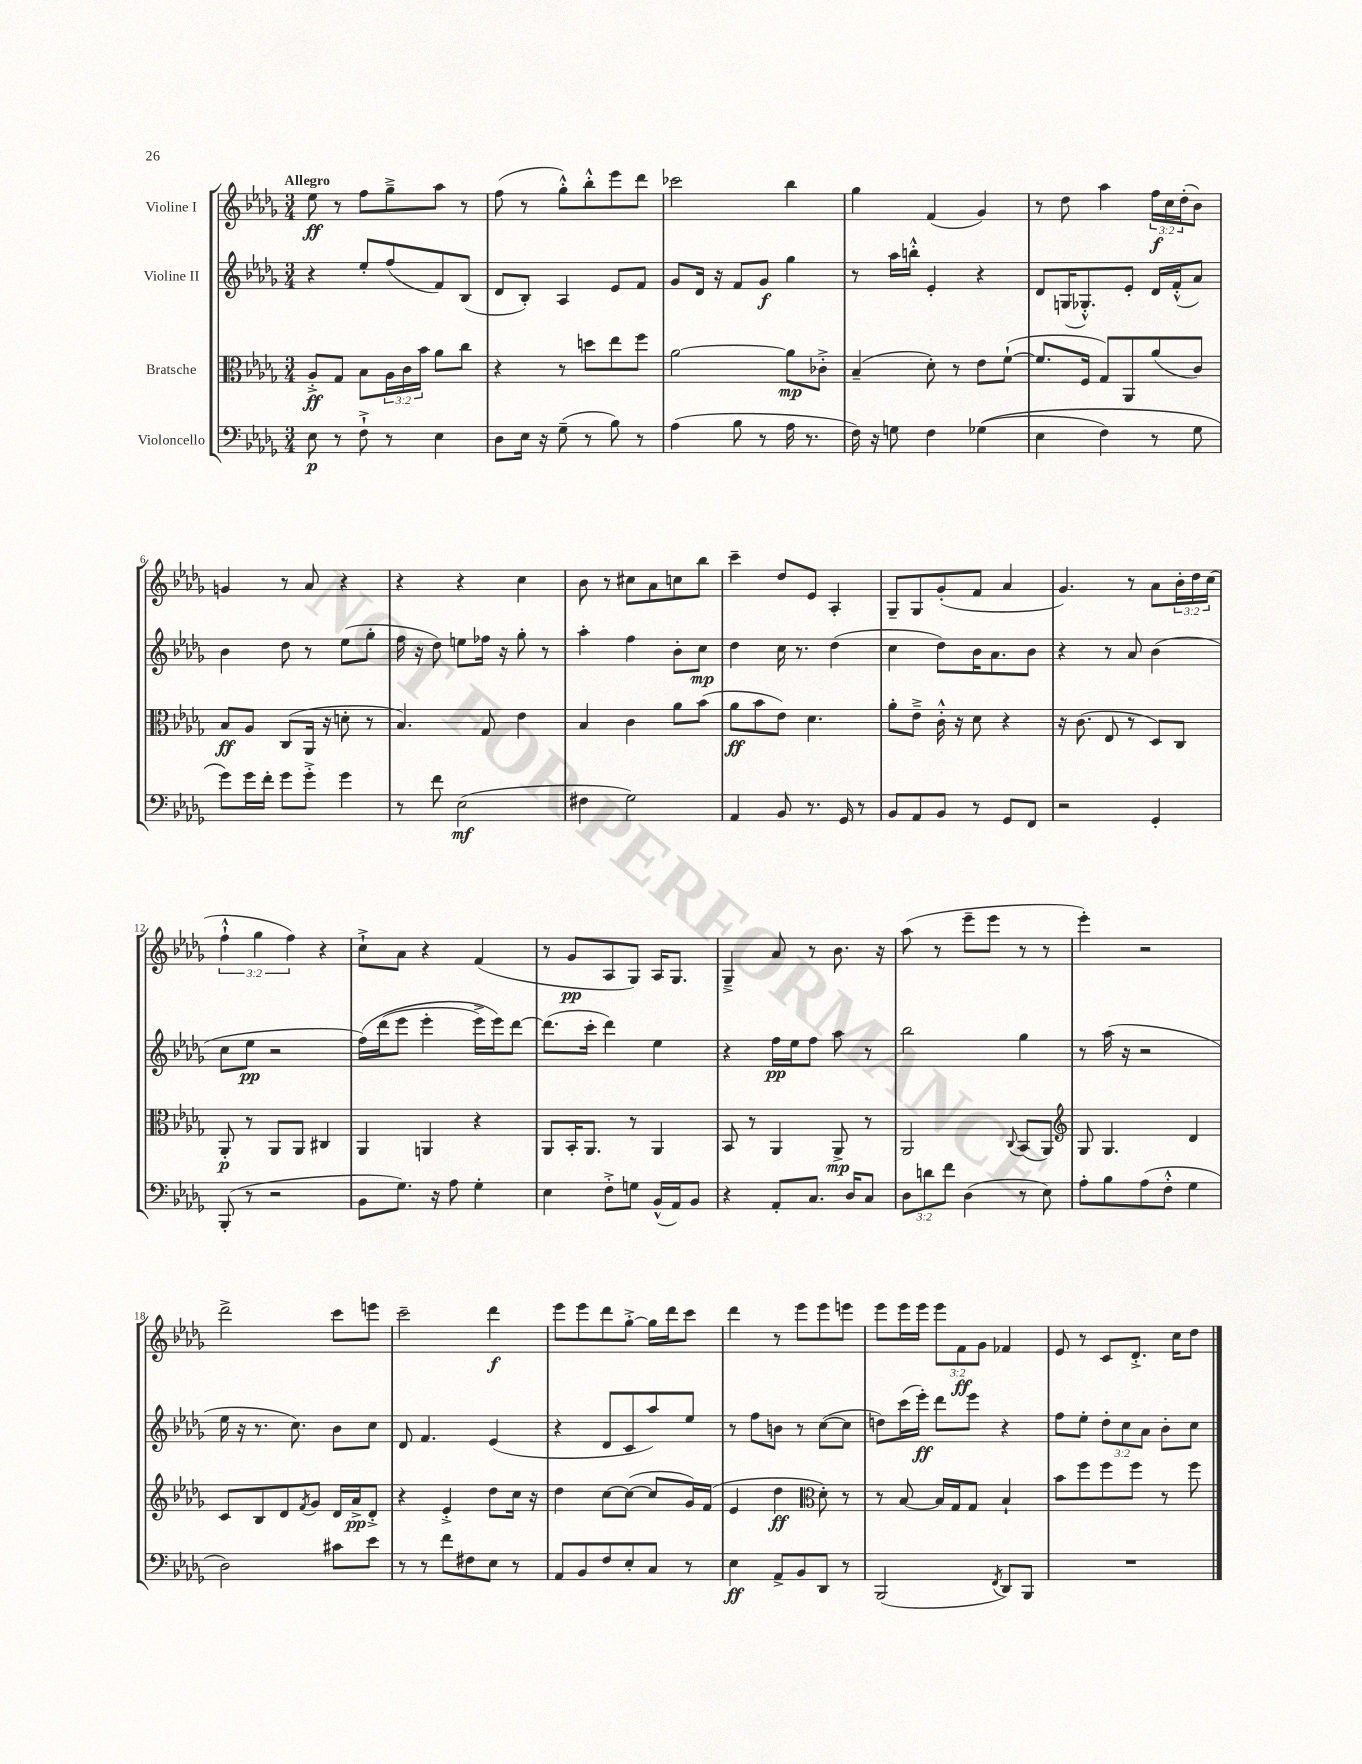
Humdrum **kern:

**kern	**dynam	**kern	**dynam	**kern	**dynam	**kern	**dynam
*part4	*part4	*part3	*part3	*part2	*part2	*part1	*part1
*staff4	*staff4	*staff3	*staff3	*staff2	*staff2	*staff1	*staff1
*I"Violoncello	*	*I"Bratsche	*	*I"Violine II	*	*I"Violine I	*
*clefF4	*	*clefC3	*	*clefG2	*	*clefG2	*
*k[b-e-a-d-g-]	*	*k[b-e-a-d-g-]	*	*k[b-e-a-d-g-]	*	*k[b-e-a-d-g-]	*
*M3/4	*	*M3/4	*	*M3/4	*	*M3/4	*
=1	=1	=1	=1	=1	=1	=1	=1
!	!	!	!	!	!	!LO:TX:a:B:t=Allegro	!
8E-\	p	8A-'^/L	ff	4r	.	8ee-\	ff
8r	.	8G-/J	.	.	.	8r	.
8F`^\	.	8B-\L	.	8ee-'/L	.	8ff\L	.
8r	.	24A-\L	.	(8ff/	.	8gg-~^\	.
.	.	24c\	.	.	.	.	.
.	.	24b-\JJ	.	.	.	.	.
4E-\	.	8a-\L	.	8f/)	.	8aa-\J	.
.	.	8cc\J	.	(8B-/J	.	8r	.
=2	=2	=2	=2	=2	=2	=2	=2
8D-\L	.	4r	.	8d-/L	.	(8ff\	.
16E-\Jk	.	.	.	8B-'/J)	.	8r	.
16r	.	.	.	.	.	.	.
(8G-~\	.	8r	.	4A-/	.	8gg-'^^\L)	.
8r	.	8ddn\L	.	.	.	8bb-'^^\	.
8B-\)	.	8ee-\	.	8e-/L	.	8eee-\	.
8r	.	8ff\J	.	8f/J	.	8ddd-\J	.
=3	=3	=3	=3	=3	=3	=3	=3
(4A-\	.	[2a-\	.	8g-/L	.	2ccc-X\	.
.	.	.	.	16d-/Jk	.	.	.
.	.	.	.	16r	.	.	.
8B-\	.	.	.	8f/L	.	.	.
8r	.	.	.	8g-/J	f	.	.
16A-\	.	8a-\L]	mp	4gg-\	.	4bb-\	.
8.r	.	.	.	.	.	.	.
.	.	8c-X'^\J	.	.	.	.	.
=4	=4	=4	=4	=4	=4	=4	=4
16F\)	.	(4B-~/	.	8r	.	4gg-\	.
16r	.	.	.	.	.	.	.
8Gn\	.	.	.	16aa-\LL	.	.	.
.	.	.	.	16bbn'^^\JJ	.	.	.
4F\	.	8d-'\)	.	4e-'/	.	(4f/	.
.	.	8r	.	.	.	.	.
((4G-X\	.	8e-\L	.	4r	.	4g-/)	.
.	.	([8f`\J	.	.	.	.	.
=5	=5	=5	=5	=5	=5	=5	=5
4E-\	.	8.f/L]	.	8d-/L	.	8r	.
.	.	.	.	(16Gn/K	.	8dd-\	.
.	.	16F/Jk	.	8.G-X'^^/)	.	.	.
4F\)	.	8G-/L)	.	.	.	4aa-\	.
.	.	8AA-/	.	8e-'/J	.	.	.
8r	.	(8a-/	.	16d-/LL	.	24ff\LL	f
.	.	.	.	.	.	24cc\	.
.	.	.	.	(16f'^^/J	.	.	.
.	.	.	.	.	.	(24dd-'\J	.
8G-\	.	8c/J)	.	8a-/J)	.	8b-\J)	.
!!LO:LB:g=z
=6	=6	=6	=6	=6	=6	=6	=6
8g-\L)	.	8B-/L	ff	4b-\	.	4gn/	.
16g-\L	.	8A-/J	.	.	.	.	.
16f'\JJ	.	.	.	.	.	.	.
8g-\L	.	(8C/L	.	8dd-\	.	8r	.
8g-'^\J	.	16AA-/Jk	.	8r	.	8a-/	.
.	.	16r	.	.	.	.	.
4g-\	.	8dn'\	.	(8ee-\L	.	4r	.
.	.	8r	.	8gg-'\J	.	.	.
=7	=7	=7	=7	=7	=7	=7	=7
8r	.	4.B-/)	.	16ff\	.	4r	.
.	.	.	.	16r	.	.	.
8f\	.	.	.	8dd-\)	.	.	.
(2E-\	mf	.	.	8een\L	.	4r	.
.	.	8G-/	.	16ff-X\Jk	.	.	.
.	.	.	.	16r	.	.	.
.	.	4e-\	.	8gg-'\	.	4cc\	.
.	.	.	.	8r	.	.	.
=8	=8	=8	=8	=8	=8	=8	=8
4F#X\	.	4B-/	.	4aa-'\	.	8b-\	.
.	.	.	.	.	.	8r	.
2G-\)	.	4c\	.	4ff\	.	8cc#X\L	.
.	.	.	.	.	.	8a-\	.
.	.	8a-\L	.	8b-'\L	.	8ccn\	.
.	.	(8b-\J	.	8cc\J	mp	8bb-\J	.
=9	=9	=9	=9	=9	=9	=9	=9
4AA-/	.	8a-\L	ff	4dd-\	.	4ccc~\	.
.	.	8b-\	.	.	.	.	.
8BB-/	.	8e-\J)	.	16cc\	.	8dd-/L	.
.	.	.	.	8.r	.	.	.
8.r	.	4.d-\	.	.	.	8e-/J	.
.	.	.	.	(4dd-\	.	4A-'/	.
16GG-/	.	.	.	.	.	.	.
8r	.	.	.	.	.	.	.
=10	=10	=10	=10	=10	=10	=10	=10
8BB-/L	.	8a-'\L	.	4cc\	.	8G-~/L	.
8AA-/	.	8e-~^\J	.	.	.	8G-/	.
8BB-/J	.	16c'^^\	.	8dd-\L)	.	(8g-'/	.
.	.	16r	.	.	.	.	.
8r	.	8d-\	.	16b-\K	.	8f/J	.
.	.	.	.	8.a-\	.	.	.
8GG-/L	.	4r	.	.	.	4a-/	.
8FF/J	.	.	.	8b-\J	.	.	.
=11	=11	=11	=11	=11	=11	=11	=11
2r	.	16r	.	4r	.	4.g-/)	.
.	.	(8.c\	.	.	.	.	.
.	.	8E-/	.	8r	.	.	.
.	.	8r	.	8a-/	.	8r	.
4GG-'/	.	8D-/L)	.	(4b-\	.	8a-\L	.
.	.	8C/J	.	.	.	24b-'\L	.
.	.	.	.	.	.	24dd-\	.
.	.	.	.	.	.	(24cc\JJ	.
!!LO:LB:g=z
=12	=12	=12	=12	=12	=12	=12	=12
(8BBB-'/	.	8AA-'/	p	8cc\L	.	6ff`^^\	.
8r	.	8r	.	8ee-\J	pp	.	.
.	.	.	.	.	.	6gg-\	.
2r	.	8AA-/L	.	2r	.	.	.
.	.	.	.	.	.	6ff\)	.
.	.	8AA-/J	.	.	.	.	.
.	.	4C#X/	.	.	.	4r	.
=13	=13	=13	=13	=13	=13	=13	=13
8BB-\L	.	4AA-/	.	(16ff\LL)	.	8cc`^\L	.
.	.	.	.	(16ddd-\J	.	.	.
8.G-\J)	.	.	.	8eee-\J	.	8a-\J	.
.	.	4AAn/	.	4eee-'\	.	4r	.
16r	.	.	.	.	.	.	.
8A-\	.	.	.	.	.	.	.
4G-'\	.	4r	.	16eee-^\LL)	.	(4f/	.
.	.	.	.	16eee-\J)	.	.	.
.	.	.	.	[8ddd-\J	.	.	.
=14	=14	=14	=14	=14	=14	=14	=14
4E-\	.	8AA-/L	.	(8.ddd-\L]	.	8r	.
.	.	16BB-'/K	.	.	.	8g-/L	pp
.	.	8.AA-/J	.	16ccc'\Jk	.	.	.
8F'^\L	.	.	.	4ddd-\)	.	8A-/	.
8Gn\J	.	8r	.	.	.	8G-/J)	.
(16BB-^^/LL	.	4AA-/	.	4ee-\	.	16A-/KL	.
16AA-/J)	.	.	.	.	.	8.G-/J	.
8BB-/J	.	.	.	.	.	.	.
=15	=15	=15	=15	=15	=15	=15	=15
4r	.	8BB-/	.	4r	.	4G-~^/	.
.	.	8r	.	.	.	.	.
8AA-'/L	.	4AA-/	.	16ff\LL	pp	8a-/	.
.	.	.	.	16ee-\J	.	.	.
8.C/J	.	.	.	8ff\J	.	8r	.
.	.	8AA-^/	mp	8aa-\	.	8.b-\	.
16D-/KL	.	.	.	.	.	.	.
8C/J	.	8r	.	8r	.	.	.
.	.	.	.	.	.	16r	.
=16	=16	=16	=16	=16	=16	=16	=16
12D-\L	.	2AA-/	.	2bb-\	.	(8aa-\	.
12dn\	.	.	.	.	.	.	.
.	.	.	.	.	.	8r	.
12f\J	.	.	.	.	.	.	.
(4D-\	.	.	.	.	.	8eee-~\L	.
.	.	.	.	.	.	8eee-\J	.
.	.	8qqC/	.	.	.	.	.
8r	.	(8BB-/L	.	4gg-\	.	8r	.
8E-\)	.	8AA-/J)	.	.	.	8r	.
=17	=17	=17	=17	=17	=17	=17	=17
*	*	*clefG2	*	*	*	*	*
8A-'\L	.	8G-/	.	8r	.	4eee-'\)	.
8B-\	.	4.G-/	.	(16aa-\	.	.	.
.	.	.	.	16r	.	.	.
(8A-\	.	.	.	2r	.	2r	.
8F'^^\J	.	.	.	.	.	.	.
4G-\	.	4d-/	.	.	.	.	.
!!LO:LB:g=z
=18	=18	=18	=18	=18	=18	=18	=18
2D-\)	.	8c/L	.	16ee-\	.	2ddd-^\	.
.	.	.	.	16r	.	.	.
.	.	8B-/	.	8.r	.	.	.
.	.	8d-/	.	.	.	.	.
.	.	.	.	8.cc\)	.	.	.
.	.	8qf/	.	.	.	.	.
.	.	8g-/J	.	.	.	.	.
8c#X\L	.	16d-/LL	.	8b-\L	.	8ccc\L	.
.	.	16a-^/J	pp	.	.	.	.
8e-\J	.	8d-'^/J	.	8cc\J	.	8eeen\J	.
=19	=19	=19	=19	=19	=19	=19	=19
8r	.	4r	.	8d-/	.	2ccc~\	.
8r	.	.	.	4.f/	.	.	.
8f\L	.	4e-'^/	.	.	.	.	.
8F#X\	.	.	.	.	.	.	.
8E-\J	.	8dd-\L	.	(4e-/	.	4ddd-\	f
8r	.	16cc\Jk	.	.	.	.	.
.	.	16r	.	.	.	.	.
=20	=20	=20	=20	=20	=20	=20	=20
8AA-/L	.	4dd-\	.	4r	.	8eee-\L	.
8BB-/	.	.	.	.	.	8eee-\	.
8F/	.	[8cc\L	.	8d-/L	.	8ddd-\	.
8E-'/	.	(8cc\J_	.	8c/	.	[8gg-'^\J	.
8C/J	.	8cc/L]	.	8aa-/)	.	16gg-\LL]	.
.	.	.	.	.	.	16ddd-\J	.
8r	.	16g-/L)	.	8ee-/J	.	8ccc\J	.
.	.	(16f/JJ	.	.	.	.	.
=21	=21	=21	=21	=21	=21	=21	=21
4E-\	ff	4e-/	.	8r	.	4ddd-\	.
.	.	.	.	8ff\L	.	.	.
8AA-^/L	.	4dd-\	ff	8bn\J	.	8r	.
8BB-/	.	.	.	8r	.	8eee-\L	.
*	*	*clefC3	*	*	*	*	*
8DD-/J	.	8d-'\)	.	([8cc\L	.	8eee-\	.
8r	.	8r	.	8cc\J]	.	8eeen\J	.
=22	=22	=22	=22	=22	=22	=22	=22
(2BBB-/	.	8r	.	8ddn\L)	.	8eee-\L	.
.	.	[8B-/	.	(16ccc\L	.	16eee-\L	.
.	.	.	.	16eee-'\JJ)	ff	16eee-\JJ	.
.	.	16B-/LL]	.	8ddd-\L	.	12eee-\L	.
.	.	16G-/J	.	.	.	.	.
.	.	.	.	.	.	12f\	ff
.	.	8G-/J	.	8eee-\J	.	.	.
.	.	.	.	.	.	12g-\J	.
8qFF/	.	.	.	.	.	.	.
8DD-/L)	.	4B-`/	.	4r	.	4f-X/	.
8BBB-/J	.	.	.	.	.	.	.
=23	=23	=23	=23	=23	=23	=23	=23
2.r	.	8b-\L	.	8ff\L	.	8e-/	.
.	.	8ff\	.	8ee-'\J	.	8r	.
.	.	8ff\	.	12dd-'\L	.	8c/L	.
.	.	.	.	12cc\	.	.	.
.	.	8ff\J	.	.	.	8.d-'^/J	.
.	.	.	.	12a-\J	.	.	.
.	.	8r	.	8b-'\L	.	.	.
.	.	.	.	.	.	16cc\KL	.
.	.	8ff\	.	8cc\J	.	8dd-\J	.
==	==	==	==	==	==	==	==
*-	*-	*-	*-	*-	*-	*-	*-
